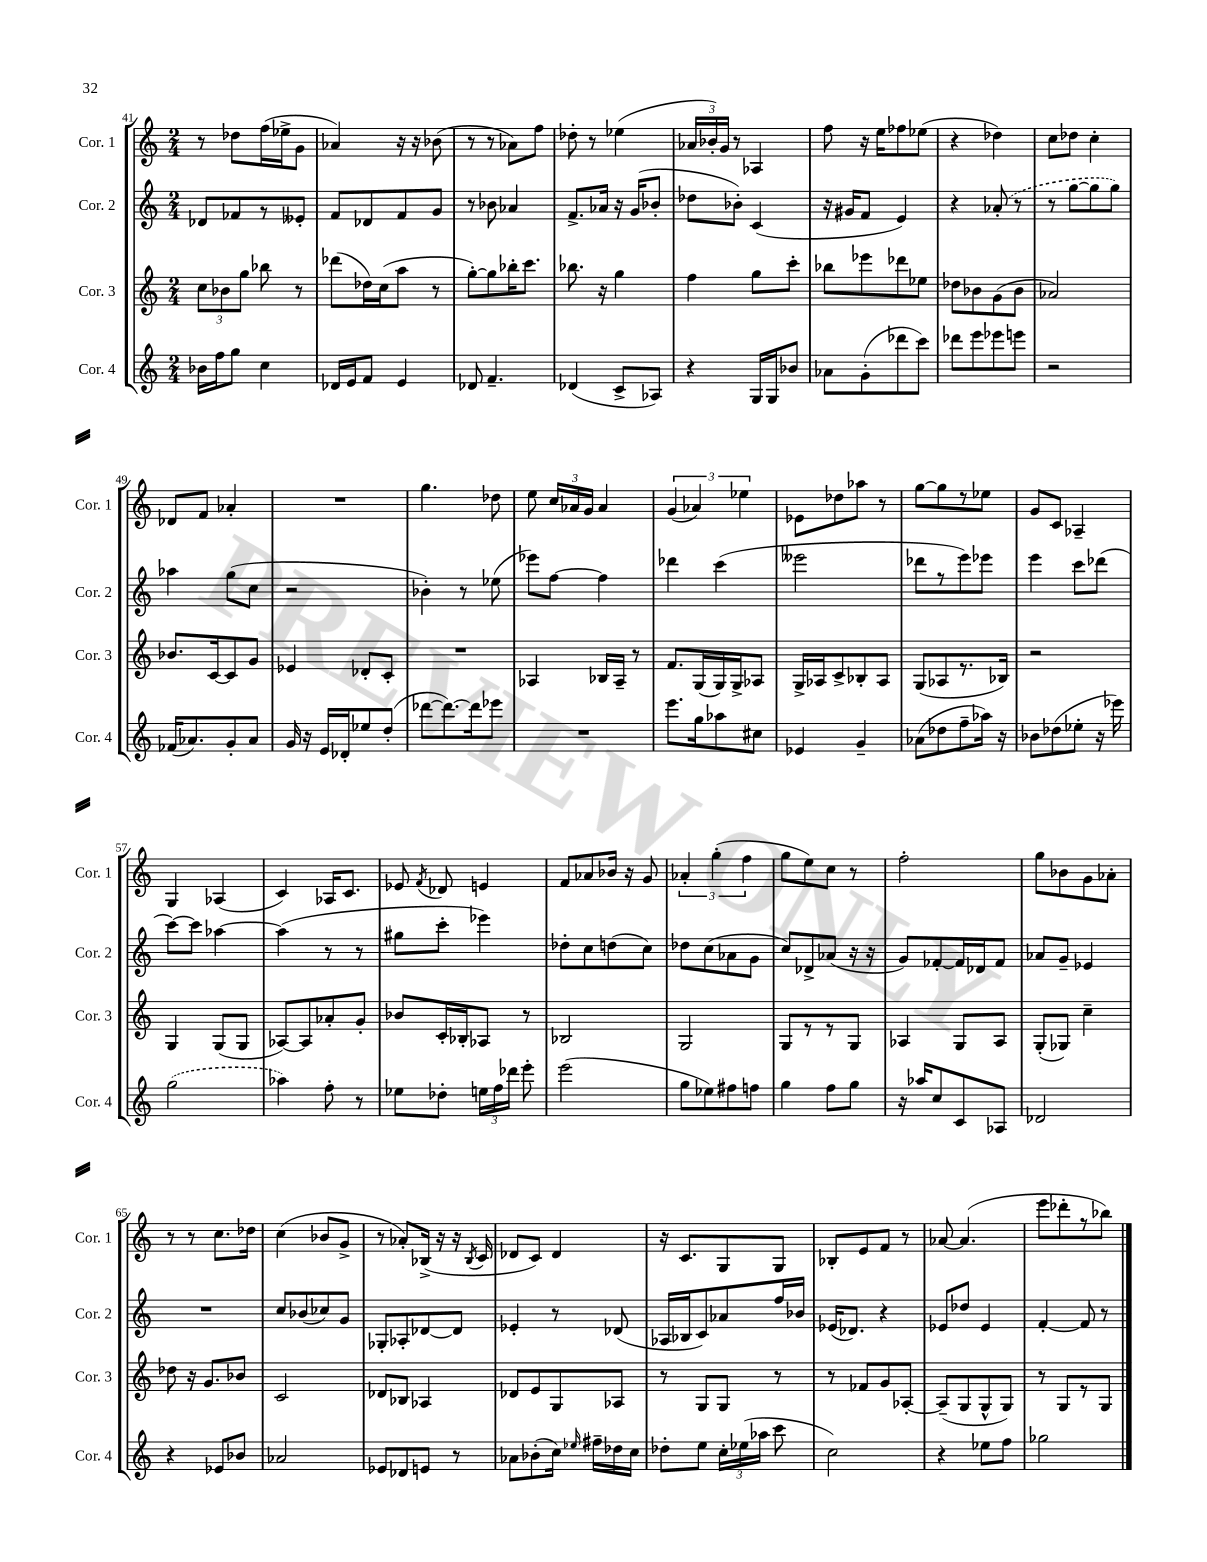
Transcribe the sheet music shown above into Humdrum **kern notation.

**kern	**kern	**kern	**kern
*part4	*part3	*part2	*part1
*staff4	*staff3	*staff2	*staff1
*I"Cor. 4	*I"Cor. 3	*I"Cor. 2	*I"Cor. 1
*I'Cor. 4	*I'Cor. 3	*I'Cor. 2	*I'Cor. 1
*clefG2	*clefG2	*clefG2	*clefG2
*k[]	*k[]	*k[]	*k[]
*M2/4	*M2/4	*M2/4	*M2/4
=41	=41	=41	=41
16b-X\LL	12cc\L	8d-X/L	8r
16ff\J	.	.	.
.	12b-X\	.	.
8gg\J	.	8f-X/	8dd-X\L
.	12gg\J	.	.
4cc\	8bb-X\	8r	(16ff\L
.	.	.	16ee-X^\J
.	8r	8e--X'/J	8g\J
=42	=42	=42	=42
16d-X/LL	(8ddd-X\L	8f/L	4a-X/)
16e/J	.	.	.
8f/J	16dd-X\L)	8d-X/	.
.	(16cc\J	.	.
4e/	8aa\J	8f/	16r
.	.	.	16r
.	8r	8g/J	(8b-X\
=43	=43	=43	=43
8d-X/	[8gg'\L)	8r	8r
4.f~/	8gg\]	8b-X\	8r
.	16bb-X'\K	4a-X/	8a-X\L)
.	8.ccc\J	.	.
.	.	.	8ff\J
=44	=44	=44	=44
(4d-X/	8.bb-X\	8.f^/L	8dd-X'\
.	.	.	8r
.	16r	16a-X/Jk	.
8c^/L	4gg\	16r	(4ee-X\
.	.	(16g/KL	.
8A-X/J)	.	8b-X'/J	.
=45	=45	=45	=45
4r	4ff\	8dd-X\L	24a-X/LL
.	.	.	24b-X'/)
.	.	.	24g/JJ
.	.	8b-X'\J)	8r
16G/LL	8gg\L	(4c/	4A-X/
16G/J	.	.	.
8b-X/J	8ccc'\J	.	.
=46	=46	=46	=46
8a-X\L	8bb-X\L	16r	8ff\
.	.	16g#X/KL	.
(8g'\	8eee-X\	8f/J	16r
.	.	.	16ee\KL
8ddd-X\	8ddd-X\	4e/)	8ff-X\
8ccc\J)	8ee-X\J	.	(8ee-X\J
=47	=47	=47	=47
8ddd-X\L	8dd-X\L	4r	4r
8eee\	8b-X\	.	.
8eee-X\	(8g\	(8a-X'/	4dd-X\)
8eeen\J	8b-\J	8r	.
=48	=48	=48	=48
2r	2a-X/)	8r	8cc\L
.	.	[8gg\L	8dd-X\J
.	.	8gg\]	4cc'\
.	.	8gg\J)	.
!!LO:LB:g=z
=49	=49	=49	=49
(16f-X/KL	8.b-X/L	4aa-X\	8d-X/L
8.a-X/)	.	.	.
.	.	.	8f/J
.	[16c/k	.	.
8g'/	8c/]	(8gg\L	4a-X'/
8a-/J	8g/J	8cc\J	.
=50	=50	=50	=50
16g/	4e-X/	2r	2r
16r	.	.	.
16e/LL	.	.	.
16d-X'/J	.	.	.
8ee-X/	8d-X'/L	.	.
(8dd'/J	8c'/J	.	.
=51	=51	=51	=51
[8ddd-X\L	2r	4b-X'\)	4.gg\
8.ddd-\_)	.	.	.
.	.	8r	.
16ddd-\k]	.	.	.
8eee-X\J	.	(8ee-X\	8dd-X\
=52	=52	=52	=52
2r	4A-X/	8eee-X\L)	8ee\
.	.	[8ff\J	24cc/LL
.	.	.	24a-X/
.	.	.	24g/JJ
.	16B-X/LL	4ff\]	4a-/
.	16A-~/JJ	.	.
.	8r	.	.
=53	=53	=53	=53
8.eee\L	8.f/L	4ddd-X\	(6g/
.	.	.	6a-X/)
16gg\k	(16G/L	.	.
8aa-X\	16G/)	(4ccc\	.
.	16G^/J	.	.
.	.	.	6ee-X\
8cc#X\J	8A-X/J	.	.
=54	=54	=54	=54
4e-X/	16G^/LL	2eee--X\	8e-X\L
.	16A-X/J	.	.
.	8c^/	.	8dd-X\
4g~/	8B-X'/	.	8aa-X\J
.	8A-/J	.	8r
=55	=55	=55	=55
(8a-X\L	(8G/L	8ddd-X\L	[8gg\L
8dd-X\	8A-X/	8r	8gg\]
8ff~\	8.r	8eee\)	8r
16aa-X\Jk)	.	8eee-X\J	8ee-X\J
16r	16B-X/Jk)	.	.
=56	=56	=56	=56
8b-X\L	2r	4eee\	8g/L
(8dd-X\	.	.	8c/J
8ee-X'\J	.	8ccc\L	4A-X~/
16r	.	(8ddd-X\J	.
16eee-X\)	.	.	.
!!LO:LB:g=z
=57	=57	=57	=57
(2gg\	4G/	[8ccc\L)	4G/
.	.	8ccc\J]	.
.	(8G/L	[4aa-X\	(4A-X/
.	8G/J	.	.
=58	=58	=58	=58
4aa-X\)	[8A-X/L)	(4aa-\]	4c/)
.	8A-/]	.	.
8ff'\	8a-X'/	8r	16A-X/KL
.	.	.	8.c/J
8r	8g'/J	8r	.
=59	=59	=59	=59
8ee-X\L	8b-X/L	8gg#X\L	8e-X/
.	.	.	8qf/
8dd-X'\J	16c'/L	8ccc'\J	8d-X/
.	16B-X'/J	.	.
24een\LL	8A-X/J	4eee-X\)	4en/
24ff\	.	.	.
24ddd-X\JJ	.	.	.
8eee'\	8r	.	.
=60	=60	=60	=60
(2eee\	2B-X/	8dd-X'\L	8f/L
.	.	8cc\	8a-X/
.	.	(8ddn\	16b-X/Jk
.	.	.	16r
.	.	8cc\J)	8g/
=61	=61	=61	=61
8gg\L	2G/	8dd-X\L	6a-X'/
8ee-X\)	.	(8cc\	.
.	.	.	(6gg'\
8ff#X\	.	8a-X\	.
.	.	.	6ff\
8ffn\J	.	8g\J	.
=62	=62	=62	=62
4gg\	8G/L	8cc/L)	8gg\L
.	8r	8d-X^/	8ee\)
8ff\L	8r	(8a-X/J	8cc\J
8gg\J	8G/J	16r	8r
.	.	16r	.
=63	=63	=63	=63
16r	4A-X/	8g/L)	2ff'\
16aa-X/KL	.	.	.
8cc/	.	[8f-X'/	.
8c/	8G/L	16f-/L]	.
.	.	16d-X/J	.
8A-X/J	8A-/J	8f-/J	.
=64	=64	=64	=64
2d-X/	(8G'/L	8a-X/L	8gg\L
.	8G-X/J)	8g~/J	8b-X\
.	4cc~\	4e-X/	8g\
.	.	.	8a-X'\J
!!LO:LB:g=z
=65	=65	=65	=65
4r	8dd-X\	2r	8r
.	16r	.	8r
.	8.g/L	.	.
8e-X/L	.	.	8.cc\L
8b-X/J	8b-X/J	.	.
.	.	.	16dd-X\Jk
=66	=66	=66	=66
2a-X/	2c/	8cc/L	(4cc\
.	.	(8b-X/	.
.	.	8cc-X/)	8b-X/L
.	.	8g/J	8g^/J
=67	=67	=67	=67
8e-X/L	8d-X/L	8G-X'/L	8r
8d-X/	8B-X/J	8A-X'/	8a-X'/L)
8en/J	4A-X/	[8d-X/	(16B-X^/Jk
.	.	.	16r
8r	.	8d-/J]	16r
.	.	.	8qB-/
.	.	.	16c/
=68	=68	=68	=68
8a-X\L	8d-X/L	4e-X'/	8d-X/L
(8b-X'\	8e/	.	8c/J)
16cc\Jk)	8G/	8r	4d-/
16qqee-X/	.	.	.
16ff#X~\LL	.	.	.
16dd-X\	8A-X/J	(8d-X/	.
16cc\JJ	.	.	.
=69	=69	=69	=69
8dd-X'\L	8r	16A-X/LL	16r
.	.	16B-X/J	8.c/L
8ee\J	8G/L	8c/)	.
24cc'\LL	8G/J	8a-X/	8G/
(24ee-X\	.	.	.
24aa-X\JJ	.	.	.
8ccc\	8r	16ff/L	8G/J
.	.	16b-X/JJ	.
=70	=70	=70	=70
2cc\)	8r	(16e-X/KL	8B-X'/L
.	.	8.d-X/J)	.
.	8f-X/L	.	8e/
.	8g/	4r	8f/J
.	[8A-X'/J	.	8r
=71	=71	=71	=71
4r	(8A-~/L]	8e-X/L	[8a-X/
.	8G/	8dd-X/J	(4.a-/]
8ee-X\L	8G^^/	4e-/	.
8ff\J	8G/J)	.	.
=72	=72	=72	=72
2gg-X\	8r	[4f'/	8eee\L
.	8G/L	.	8ddd-X'\
.	8r	8f/]	8r
.	8G/J	8r	8bb-X\J)
==	==	==	==
*-	*-	*-	*-
